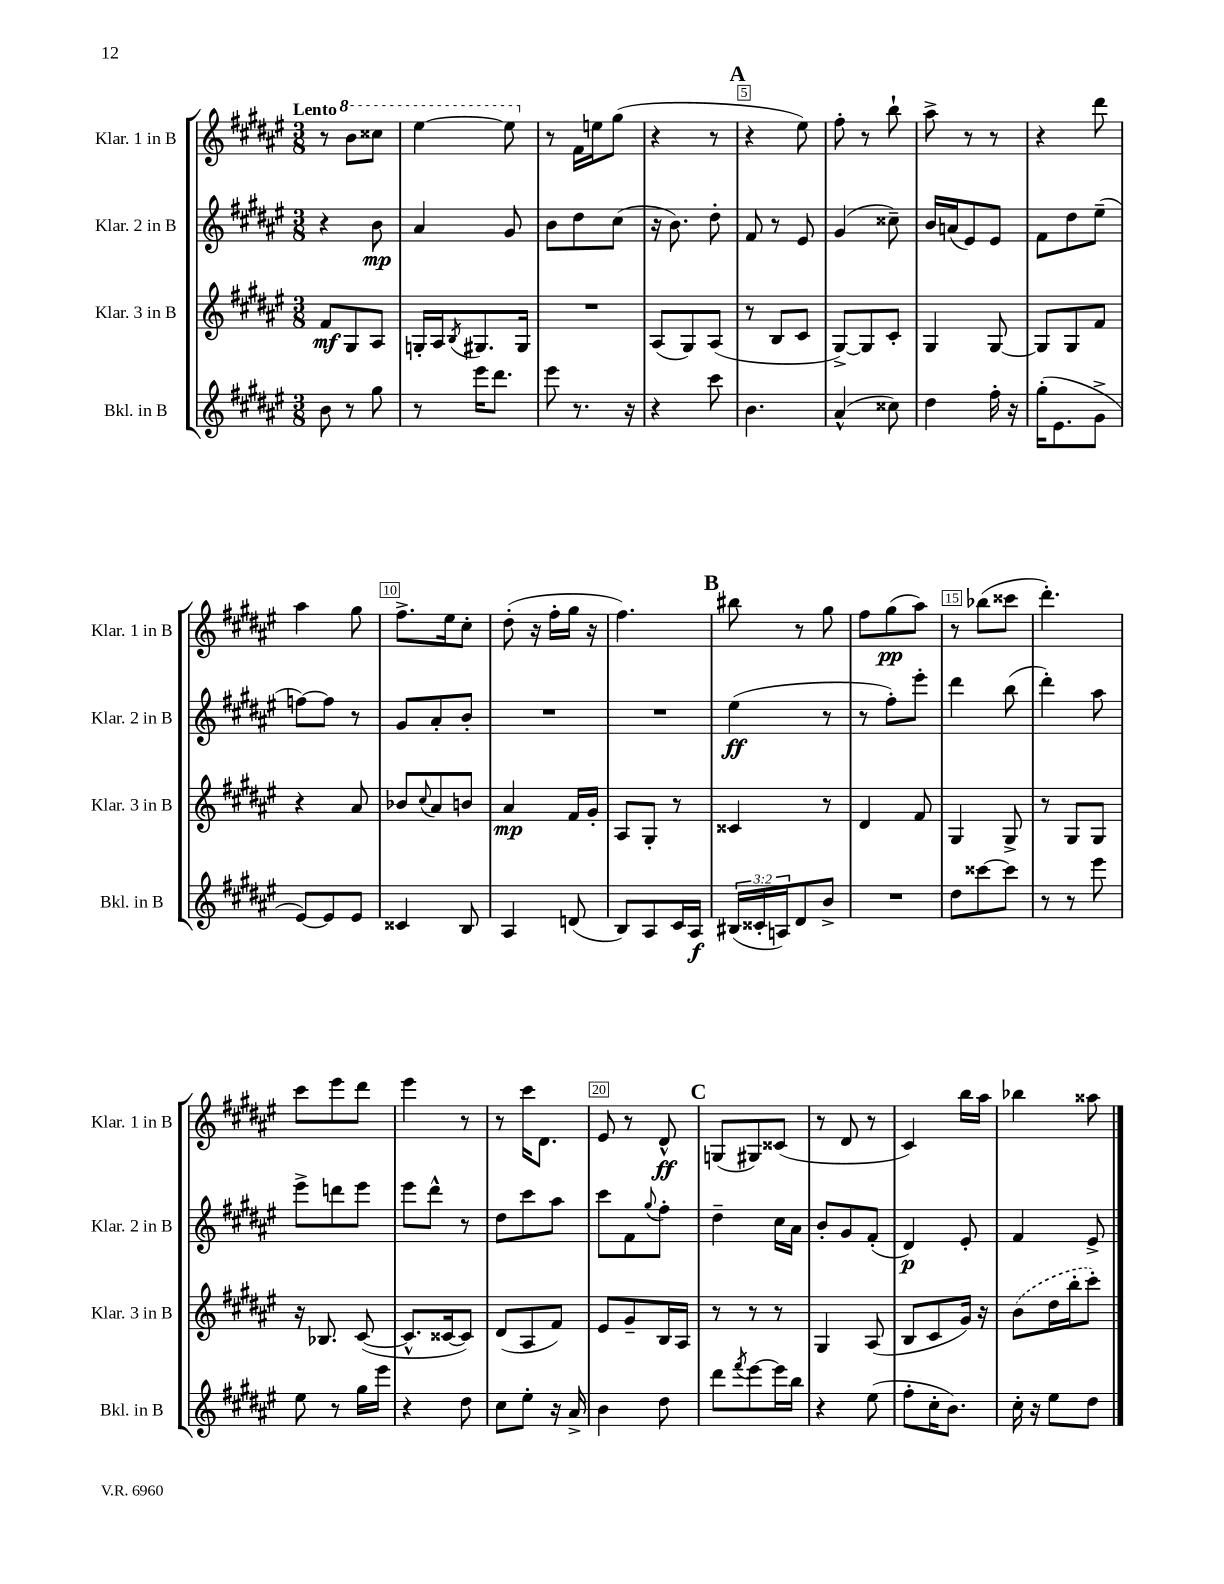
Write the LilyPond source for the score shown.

<<
\new StaffGroup <<
\new Staff = "s0" \with { instrumentName = "Klar. 1 in B" shortInstrumentName = "Klar. 1 in B" } {
    \clef treble \key fis \major \numericTimeSignature \time 3/8 \tempo "Lento"
    r8 \ottava #1 b''8 cisis'''8 |
    eis'''4~ eis'''8 \ottava #0 |
    r8 fis'16 e''16 gis''8( |
    r4 r8 |
    \mark \markup { \bold "A" } r4 eis''8) |
    fis''8-. r8 b''8-! |
    ais''8-> r8 r8 |
    r4 dis'''8 |
    ais''4 gis''8 |
    fis''8.-> eis''16 cis''8-. |
    dis''8-.( r16 fis''16-. gis''16 r16 |
    fis''4.) |
    \mark \markup { \bold "B" } bis''8 r8 gis''8 |
    fis''8 gis''8\pp( ais''8) |
    r8 bes''8( cisis'''8 |
    dis'''4.-.) |
    cis'''8 eis'''8 dis'''8 |
    eis'''4 r8 |
    r8 cis'''16 dis'8. |
    eis'8 r8 dis'8-^\ff |
    \mark \markup { \bold "C" } g8( gis8) cisis'8( |
    r8 dis'8 r8 |
    cis'4) b''16 ais''16 |
    bes''4 aisis''8 \bar "|." |
}
\new Staff = "s1" \with { instrumentName = "Klar. 2 in B" shortInstrumentName = "Klar. 2 in B" } {
    \clef treble \key fis \major \numericTimeSignature \time 3/8
    r4 b'8\mp |
    ais'4 gis'8 |
    b'8 dis''8 cis''8( |
    r16 b'8.) dis''8-. |
    \mark \markup { \bold "A" } fis'8 r8 eis'8 |
    gis'4( cisis''8--) |
    b'16 a'16( eis'8) eis'8 |
    fis'8 dis''8 eis''8--( |
    f''8~) f''8 r8 |
    gis'8 ais'8-. b'8-. |
    R4. |
    R4. |
    \mark \markup { \bold "B" } eis''4\ff( r8 |
    r8 fis''8-.) eis'''8-. |
    dis'''4 b''8( |
    dis'''4-.) ais''8 |
    eis'''8-> d'''8 eis'''8 |
    eis'''8 dis'''8-^ r8 |
    dis''8 cis'''8 ais''8 |
    cis'''8 fis'8 \appoggiatura { gis''8 } fis''8-. |
    \mark \markup { \bold "C" } dis''4-- cis''16 ais'16 |
    b'8-. gis'8 fis'8-.( |
    dis'4\p) eis'8-. |
    fis'4 eis'8-> \bar "|." |
}
\new Staff = "s2" \with { instrumentName = "Klar. 3 in B" shortInstrumentName = "Klar. 3 in B" } {
    \clef treble \key fis \major \numericTimeSignature \time 3/8
    fis'8\mf gis8 ais8 |
    g16-. ais16 \acciaccatura { b8 } gis8. gis16 |
    R4. |
    ais8( gis8) ais8( |
    \mark \markup { \bold "A" } r8 b8 cis'8 |
    gis8~->) gis8 cis'8-. |
    gis4 gis8~ |
    gis8 gis8 fis'8 |
    r4 ais'8 |
    bes'8 \appoggiatura { cis''8 } ais'8 b'8 |
    ais'4\mp fis'16 gis'16-. |
    ais8 gis8-. r8 |
    \mark \markup { \bold "B" } cisis'4 r8 |
    dis'4 fis'8 |
    gis4 gis8-> |
    r8 gis8 gis8 |
    r16 bes8. cis'8~( |
    cis'8.-^ cisis'16~ cisis'8) |
    dis'8( ais8 fis'8) |
    eis'8 gis'8-- b16 ais16 |
    \mark \markup { \bold "C" } r8 r8 r8 |
    gis4 ais8( |
    b8 cis'8 gis'16) r16 |
    \once \slurDashed b'8( dis''16 b''16-. cis'''8-.) \bar "|." |
}
\new Staff = "s3" \with { instrumentName = "Bkl. in B" shortInstrumentName = "Bkl. in B" } {
    \clef treble \key fis \major \numericTimeSignature \time 3/8 \override Staff.TupletNumber.text = #tuplet-number::calc-fraction-text
    b'8 r8 gis''8 |
    r8 eis'''16 dis'''8. |
    eis'''8 r8. r16 |
    r4 cis'''8 |
    \mark \markup { \bold "A" } b'4. |
    ais'4-^( cisis''8) |
    dis''4 fis''16-. r16 |
    gis''16-.( eis'8. gis'8-> |
    eis'8~) eis'8 eis'8 |
    cisis'4 b8 |
    ais4 d'8( |
    b8) ais8 cis'16 ais16\f |
    \mark \markup { \bold "B" } \tuplet 3/2 { bis16( cisis'16-. a16) } dis'8 b'8-> |
    R4. |
    dis''8 cisis'''8~ cisis'''8 |
    r8 r8 eis'''8 |
    eis''8 r8 gis''16 eis'''16 |
    r4 dis''8 |
    cis''8 eis''8-. r16 ais'16-> |
    b'4 dis''8 |
    \mark \markup { \bold "C" } dis'''8 \acciaccatura { fis'''8 } eis'''8~ eis'''16 b''16 |
    r4 eis''8( |
    fis''8-. cis''16-. b'8.) |
    cis''16-. r16 eis''8 dis''8 \bar "|." |
}
>>
>>
\layout { \context { \Score \override BarNumber.break-visibility = ##(#f #t #t) barNumberVisibility = #(every-nth-bar-number-visible 5) \override BarNumber.stencil = #(make-stencil-boxer 0.1 0.3 ly:text-interface::print) } }
